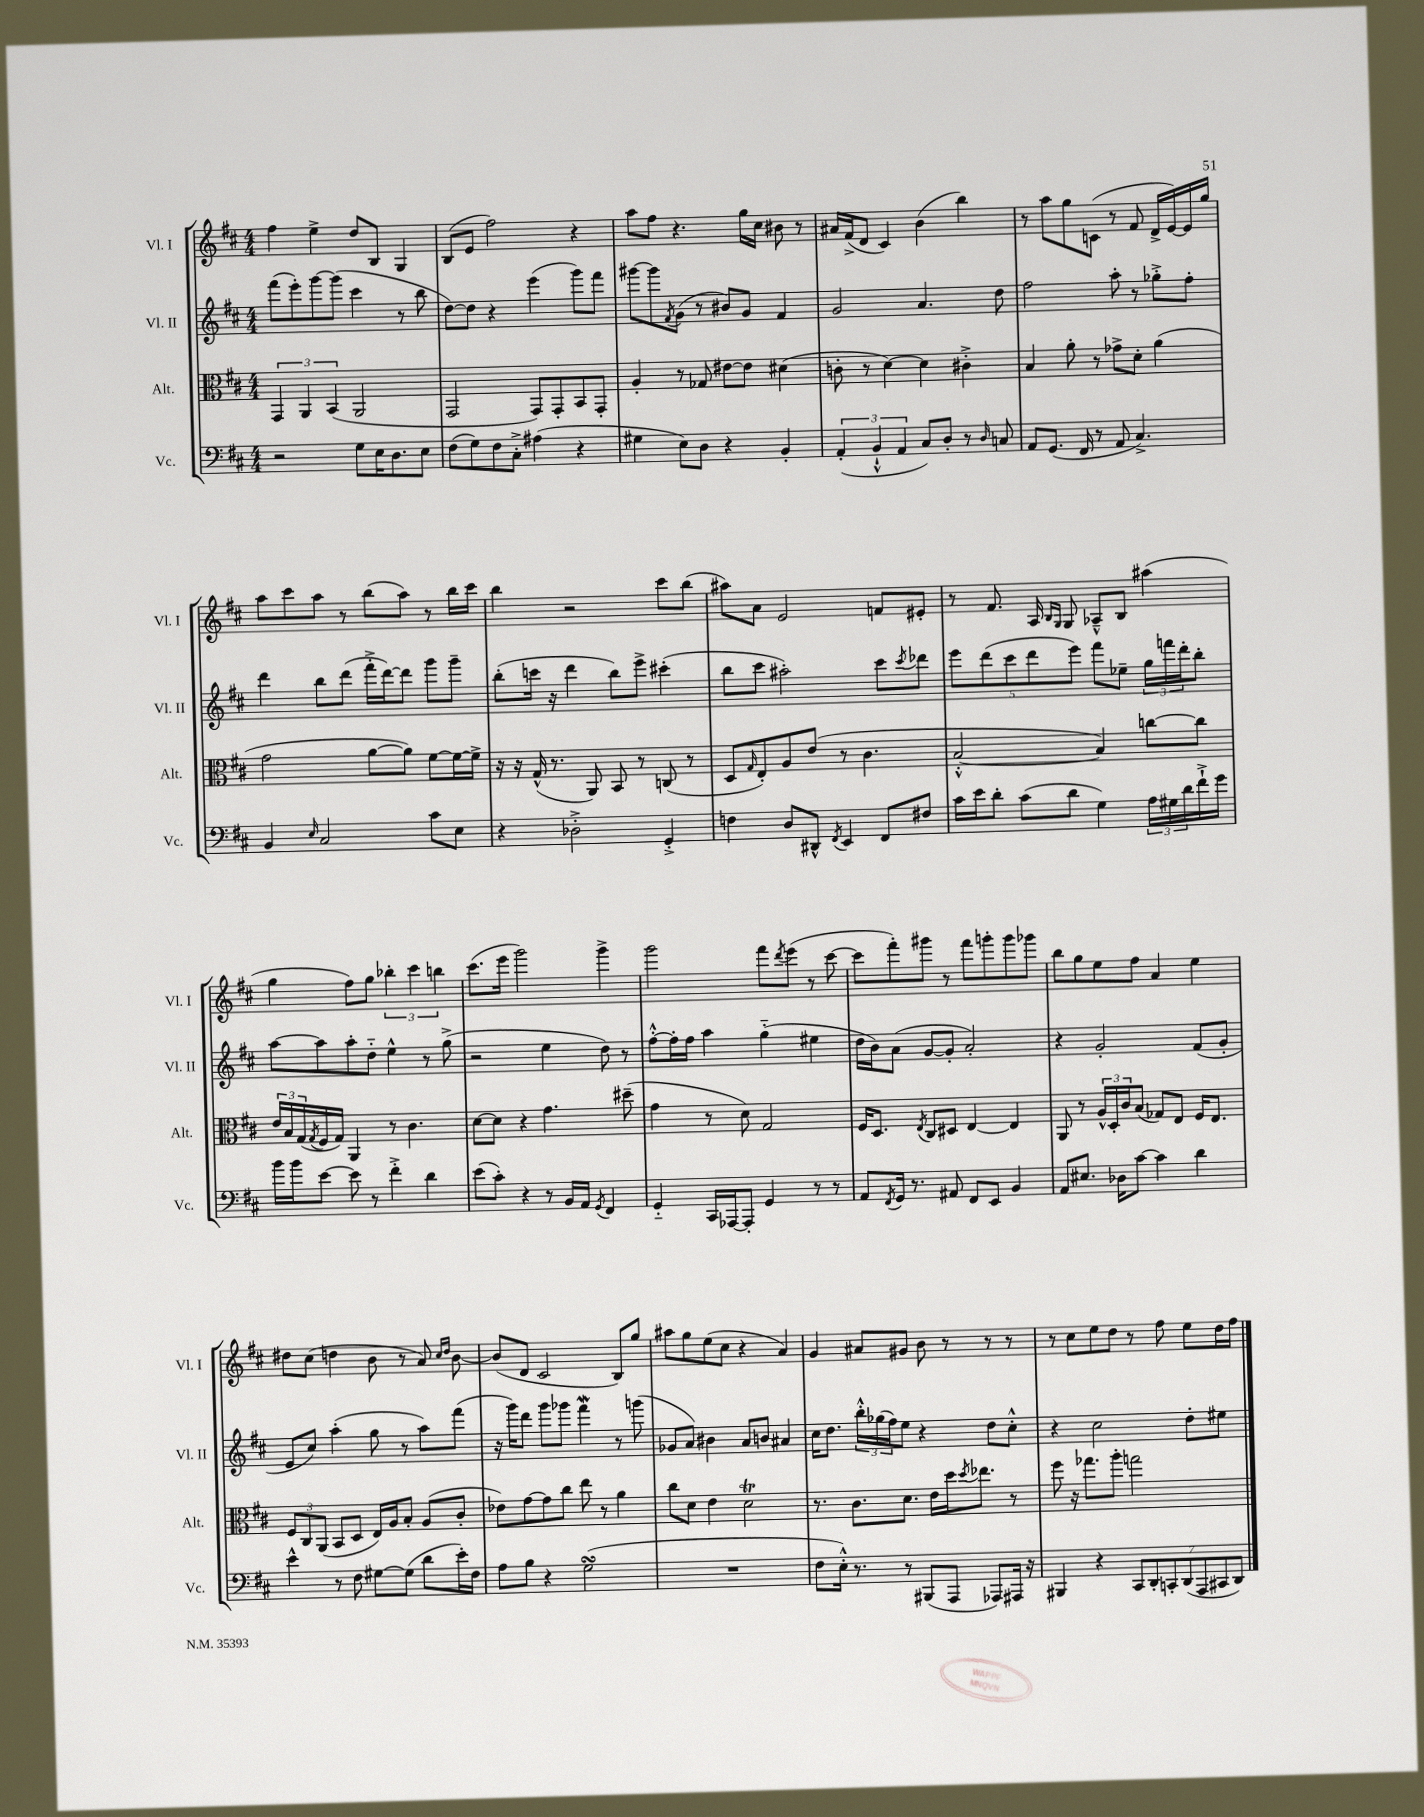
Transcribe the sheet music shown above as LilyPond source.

<<
\new StaffGroup <<
\new Staff = "s0" \with { instrumentName = "Vl. I" shortInstrumentName = "Vl. I" } {
    \clef treble \key d \major \numericTimeSignature \time 4/4
    fis''4 e''4-> d''8 b8 g4 |
    b8( e'8 fis''2) r4 |
    a''8 fis''8 r4. g''16 cis''16 bis'8 r8 |
    ais'16 fis'16->( d'8 cis'4) b'4( b''4) |
    r8 a''8 g''8 c'8( r8 fis'8 d'16-> e'16~) e'16 g''16 |
    a''8 cis'''8 a''8 r8 b''8( a''8) r8 b''16 cis'''16 |
    b''4 r2 cis'''8 b''8( |
    ais''8) a'8 e'2 f'8 eis'8-. |
    r8 fis'8. a16 \grace { b16 g16 } g8 aes8---^ b8 ais''4( |
    g''4 fis''8) g''8 \tuplet 3/2 { bes''4-. cis'''4 b''4 } |
    cis'''8.( e'''16 g'''2) g'''4-> |
    g'''2 fis'''8 \acciaccatura { d'''8 } e'''8( r8 cis'''8~ |
    cis'''8 fis'''8-.) gis'''8 r8 fis'''8 g'''8-. g'''8 ges'''8 |
    b''8 g''8 e''8 fis''8 a'4 e''4 |
    dis''8 cis''8( d''4 b'8 r8 a'8) \grace { cis''16 d''16 } b'8~ |
    b'8( d'8 cis'2 b8) g''8 |
    ais''8 g''8 e''8( cis''8 r4 a'4) |
    g'4 ais'8 gis'8 b'8 r8 r8 r8 |
    r8 cis''8 e''8 d''8 r8 fis''8 e''8 d''16 fis''16 \bar "|." |
}
\new Staff = "s1" \with { instrumentName = "Vl. II" shortInstrumentName = "Vl. II" } {
    \clef treble \key d \major \numericTimeSignature \time 4/4
    fis'''8( e'''8-.) g'''8~ g'''8( cis'''4 r8 b''8 |
    d''8~) d''8 r4 e'''4( g'''8) fis'''8 |
    gis'''8~ gis'''8 \acciaccatura { fis'8 } g'8( r8 bis'8) g'8 fis'4 |
    g'2 a'4. d''8 |
    fis''2 a''8-. r8 ges''8-.-> fis''8-. |
    d'''4 b''8 d'''8( fis'''16-.-> d'''16~) d'''8 g'''8 g'''8-- |
    b''8-.( c'''16 r16 d'''4 b''8) e'''8-> cis'''4-.( |
    b''8 cis'''8 ais''2-.) cis'''8 \acciaccatura { cis'''8 } des'''8 |
    \tuplet 5/4 { e'''8 d'''8( cis'''8 d'''8 e'''8) } fis'''8 ees''8-- \tuplet 3/2 { g''16 f'''16 d'''16-. } b''8-. |
    a''8~ a''8 a''8-. d''8-_ e''4-^ r8 g''8->( |
    r2 e''4 d''8) r8 |
    fis''8~-.-^ fis''16-. fis''16 a''4 g''4-_( eis''4 |
    d''16 b'16) a'8( g'8~ g'8-. a'2-.) |
    r4 g'2-. fis'8( g'8-. |
    e'8 cis''8) a''4-.( g''8 r8 a''8) fis'''8( |
    r16 g'''16) d'''8 g'''8 ges'''8 fis'''4\mordent r8 g'''8( |
    ges'8 a'8) bis'4 a'8 b'8 ais'4 |
    cis''16 d''8. \tuplet 3/2 { b''16-.-^ ges''16( fis''16) } e''8 r4 d''8 cis''8-.-^ |
    r4 cis''2 d''8-. eis''8 \bar "|." |
}
\new Staff = "s2" \with { instrumentName = "Alt." shortInstrumentName = "Alt." } {
    \clef alto \key d \major \numericTimeSignature \time 4/4
    \tuplet 3/2 { g,4 a,4 b,4( } a,2 |
    g,2 g,8) g,8-. b,8 g,8-. |
    a4-. r8 ges8 eis'8~ eis'8 dis'4( |
    c'8-. r8 d'4~) d'4 cis'4-.-> |
    b4 a'8-. r8 ges'8-> d'8-. a'4( |
    g'2 a'8~ a'8) fis'8~ fis'16~ fis'16-> |
    r16 r16 g16-^( r8. a,8) b,8 r8 c8( r8 |
    d8 \grace { g16 } e8-.) a8 e'8( r8 cis'4. |
    b2~-.-^ b4) c''8~ c''8 |
    \tuplet 3/2 { e'16 b16 g16( } \acciaccatura { g8 } fis16 g16) a,4 r8 cis'4. |
    d'8~ d'8 r4 g'4. dis''8--( |
    g'4 r8 d'8) g2 |
    fis16 d8. \acciaccatura { e8 } cis8 dis8 e4~ e4 |
    a,8 r8 \tuplet 3/2 { a16-^ d16-. cis'16 } b8( ges8) e8 fis16 e8. |
    \tuplet 3/2 { fis8 cis8 a,8( } b,8 d8 e16) a16 b8-. a8( cis'8-. |
    ees'8) g'8~ g'8 cis''8 e''8 r8 a'4 |
    cis''8 d'8 e'4 d'2\trill |
    r8. cis'8. d'8. e'16 d''16 \acciaccatura { d''8 } ees''8. r8 |
    fis''8 r16 ges''8. a''8-. g''2 \bar "|." |
}
\new Staff = "s3" \with { instrumentName = "Vc." shortInstrumentName = "Vc." } {
    \clef bass \key d \major \numericTimeSignature \time 4/4
    r2 g8 e16 d8. e8 |
    fis8( g8) fis8 cis8-.-> ais4( r4 |
    gis4 e8) d8 r4 b,4-. |
    \tuplet 3/2 { a,4-.( b,4-!-^ a,4 } cis8) d8-. r8 \grace { d16 } c8 |
    a,8 g,8.( fis,16 r8 a,8 cis4.->) |
    b,4 \grace { e16 } cis2 cis'8 e8 |
    r4 des2-.-> g,4-.-> |
    f4 d8 dis,8-^ \acciaccatura { fis,8 } e,4 fis,8 fis8 |
    cis'16 e'16 d'8-. cis'8( d'8 g4) \tuplet 3/2 { a16 gis16 d'16 } fis'16-!-> g'16 |
    b'16 b'16 e'8~ e'8 r8 fis'4-.-> d'4 |
    e'8( cis'8-.) r4 r8 b,16 a,16 \acciaccatura { g,8 } fis,4 |
    g,4-_ cis,16 aes,,16~ aes,,8-. g,4 r8 r8 |
    a,8 \acciaccatura { fis,8 } g,16 r8. ais,8 fis,8 e,8 b,4 |
    a,8 eis8. des16 cis'8~ cis'4 d'4 |
    e'4-^ r8 fis8 gis8~ gis8( d'8 e'16-.) fis16 |
    a8 b8 r4 g2\turn( |
    R1 |
    fis8 e16-.-^) r8. r8 bis,,8( a,,8 aes,,8) ais,,16 r16 |
    bis,,4 r4 \tuplet 7/4 { cis,8 d,8-. c,8-. d,8( a,,8 cis,8 d,8) } \bar "|." |
}
>>
>>
\layout { \context { \Score \remove "Bar_number_engraver" } }
